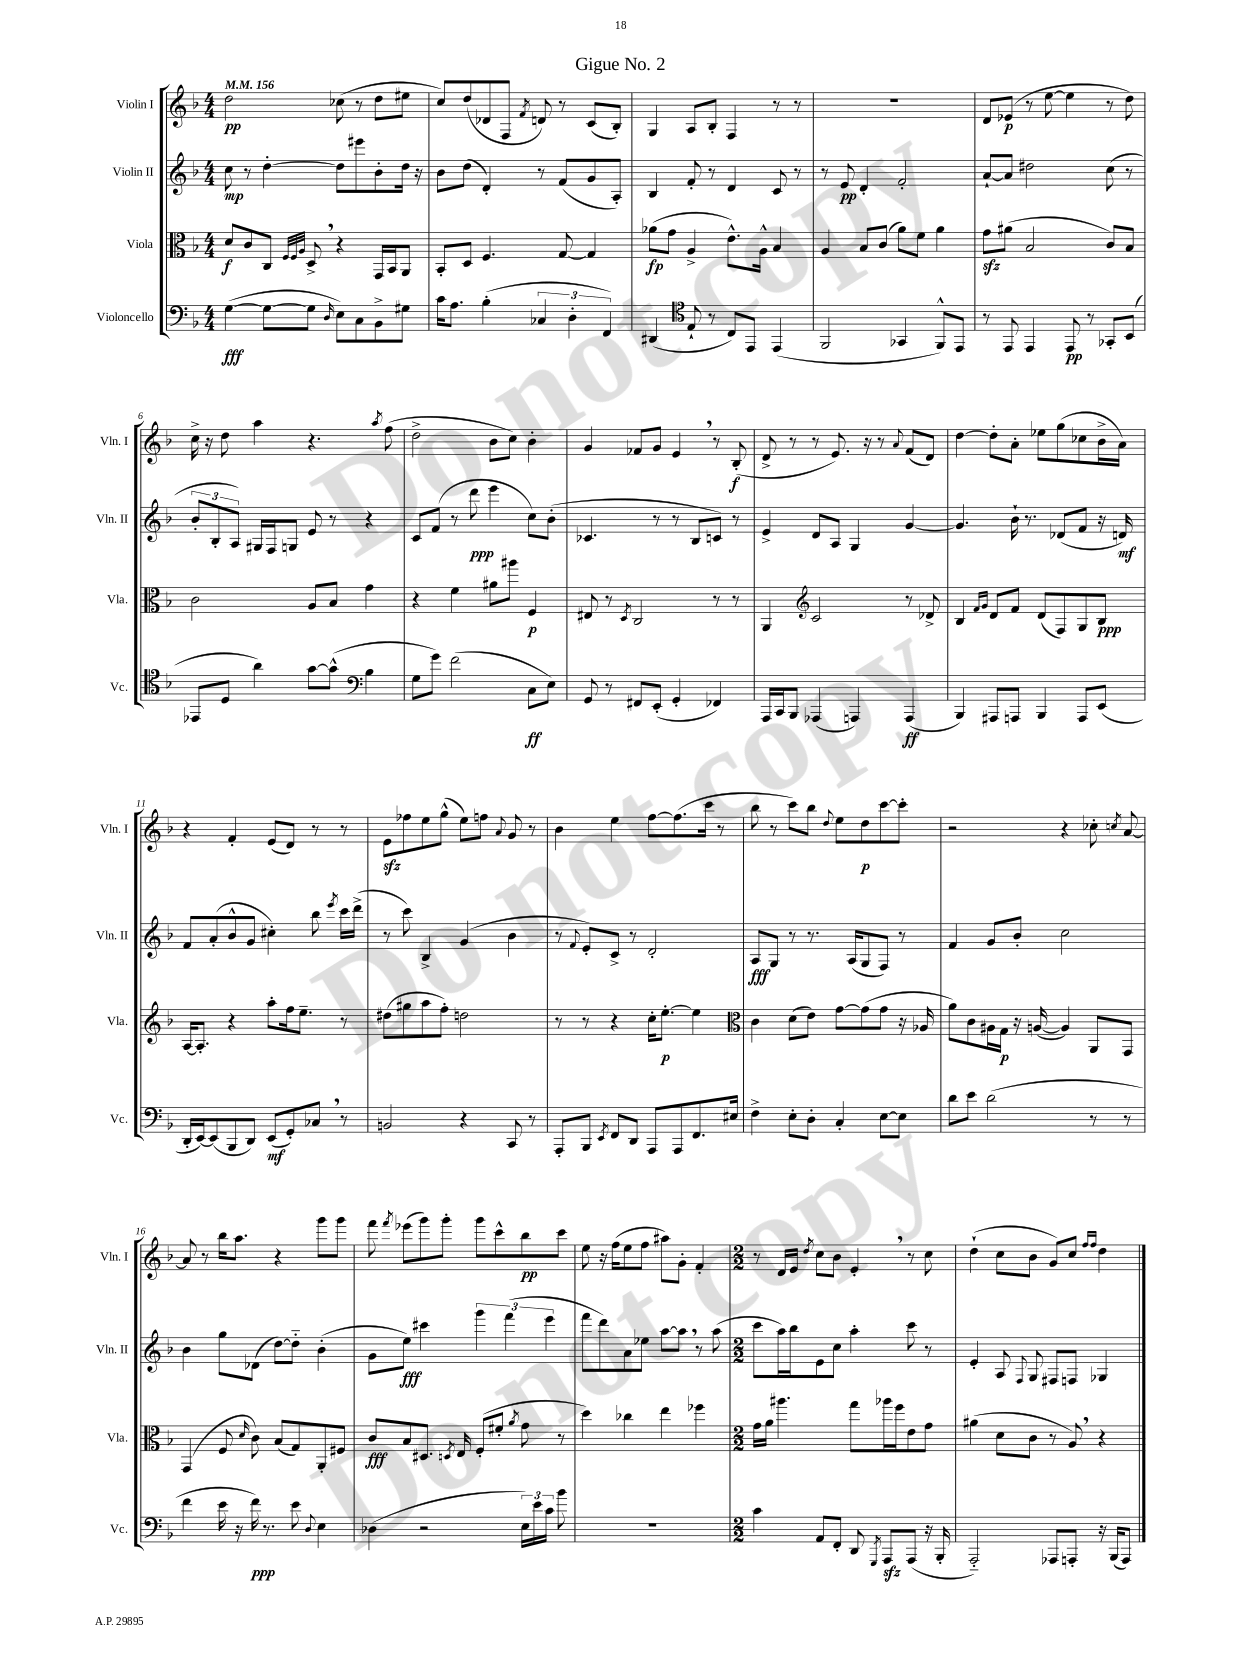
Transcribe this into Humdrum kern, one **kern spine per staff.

**kern	**kern	**kern	**kern
*staff4	*staff3	*staff2	*staff1
*clefF4	*clefC3	*clefG2	*clefG2
*k[b-]	*k[b-]	*k[b-]	*k[b-]
*M4/4	*M4/4	*M4/4	*M4/4
*MM156	*MM156	*MM156	*MM156
([4G	8d	8cc	2dd
.	8c	8r	.
8G_	8C	[4dd'	.
.	32qqF	.	.
.	32qqF	.	.
.	32qqA	.	.
8G]	8D^	.	.
16qqD	.	.	.
8E)	4r	8dd]	(8cc-
8C	.	8eee#	8r
8BB-^	16GG	8b-'	8dd
.	16BB-	.	.
8G#	8AA	16dd	8ee#
.	.	16r	.
=	=	=	=
16c	8BB-'	8b-	8cc)
8.A	.	.	.
.	8D	(8dd	(8dd
(4B-'	4.F	4d')	8d-
.	.	.	8F
.	.	.	8qf
6C-	.	8r	8d)
.	[8G	(8f	8r
6D'	.	.	.
.	4G]	8g	(8c
6FF)	.	.	.
.	.	8A')	8B-')
=	=	=	=
(4DD#	(8a-	4B-	4G
.	8g	.	.
*clefC4	*	*	*
8E`	4A^	8f'	8A
8r	.	8r	8B-'
8C)	8.e^^)	4d	4F
8EE	.	.	.
.	16A^^	.	.
(4EE	4B-	8c	8r
.	.	8r	8r
=	=	=	=
2FF	4A	8r	1r
.	.	8e	.
.	8B-	4d'	.
.	(8c	.	.
4GG-	8a)	2f'	.
.	8f	.	.
8FF^^)	4a	.	.
8EE	.	.	.
=	=	=	=
8r	8g	[8a`	8d
8EE	(8a#	8a]	(8e-
4EE	2B-	2dd#	8r
.	.	.	[8ee
8EE	.	.	4ee]
8r	.	.	.
8GG-'	8c)	(8cc	8r
(8BB-	8B-	8r	8dd)
=	=	=	=
8EE-	2c	12b-'	16cc^
.	.	.	16r
.	.	12B-'	.
8D	.	.	8dd
.	.	12A)	.
4a)	.	16G#	4aa
.	.	16F	.
.	.	8G	.
[8g	8A	8e	4.r
(8g^^]	8B-	8r	.
*clefF4	*	*	*
4B-	4g	4r	.
.	.	.	8qaa
.	.	.	(8ff
=	=	=	=
8G	4r	8c	2dd^
8g)	.	(8f	.
(2f	4f	8r	.
.	.	8ddd	.
.	8a#	4eee	8b-
.	8aa#	.	8cc)
8C	4F	8cc)	4b-'
8E)	.	(8b-'	.
=	=	=	=
8GG	8E#	4.c-	4g
8r	8r	.	.
.	8qD	.	.
8FF#	2C	.	8f-
(8EE'	.	8r	8g
4GG'	.	8r	4e
.	.	8B-	.
4FF-)	8r	8c)	8r
.	8r	8r	(8B-'
=	=	=	=
16AAA	4AA	4e^	8d^
16CC	.	.	.
8BBB-	.	.	8r
*	*clefG2	*	*
(4AAA-	2c	8d	8r
.	.	8A	8.e)
4AAA)	.	4G	.
.	.	.	16r
.	.	.	8r
.	.	.	8qqa
(4AAA	8r	[4g	(8f
.	8d-^	.	8d)
=	=	=	=
4BBB-)	4B-	4.g]	[4dd
.	16qqf	.	.
.	16qqg	.	.
8AAA#	8d	.	8dd']
8AAA	8f	16b-`	8a'
.	.	8.r	.
4BBB-	(8d	.	8ee-
.	8F)	(8d-	(8gg
8AAA	8G	8f	8cc-
(8EE	8B-	16r	16b-^
.	.	16d)	16a)
=	=	=	=
16DD'	[16A	8f	4r
[16EE)	8.A']	.	.
(8EE]	.	(8a'	.
8BBB-	4r	8b-^^	4f'
8DD)	.	8g	.
(8EE	8aa'	4cc#')	(8e
8GG')	16ff	.	8d)
.	8.ee~	.	.
8C-	.	8bb-	8r
.	.	8qeee	.
8r	8r	16ccc	8r
.	.	(16ddd^	.
=	=	=	=
2BB	(8dd#	8r	8e
.	8gg#	8ccc)	8ff-
.	8aa	4B-^	8ee
.	8ff')	.	(8gg^^
4r	2dd	(4g	8ee)
.	.	.	8ff
.	.	.	8qqa
8CC	.	4b-	8g
8r	.	.	8r
=	=	=	=
8AAA'	8r	8r	4b-
.	.	8qqf	.
8BBB-	8r	8e')	.
8qEE	.	.	.
8FF	4r	8c^	4ee
8DD	.	8r	.
8AAA	16cc'	2d'	[8ff
.	[8.ee'	.	.
8AAA	.	.	(8.ff]
8.FF	4ee]	.	.
.	.	.	16ccc
.	.	.	8r
16E#	.	.	.
=	=	=	=
*	*clefC3	*	*
4F^	4c	8A	8bb-
.	.	8G	8r
8E'	(8d	8r	8ccc)
8D'	8e)	8.r	8bb-
.	.	.	8qqdd
4C'	[8g	.	8ee
.	.	(16A	.
.	(8g]	8G	8dd
[8E	8g	8F)	[8ccc
8E]	16r	8r	8ccc']
.	16A-	.	.
=	=	=	=
8d	8a)	4f	2r
8e	8c	.	.
(2d	16A#	8g	.
.	16G	.	.
.	16r	8b-'	.
.	([16A	.	.
.	4A])	2cc	4r
8r	8AA	.	8cc-'
.	.	.	8qcc
8r	8GG	.	[8a
=	=	=	=
4f	(4GG	4b-	8a]
.	.	.	8r
16e	8F	8gg	16bb-
16r	.	.	8.aa
.	16qqd	.	.
16f)	8c)	(8d-	.
8.r	.	.	.
.	(8B-	[8dd)	4r
8e	8G)	8dd'~]	.
8qqD	.	.	.
4E	8AA'	(4b-'	8ggg
.	8F#	.	8ggg
=	=	=	=
(4D-	8c	8g	8fff
.	.	.	8qfff
.	8B-	8ee)	(8eee-
2r	8.D#	4ccc#	8ggg)
.	.	.	8ggg'
.	8qD	.	.
.	16E	.	.
.	(8F'	6ggg	8ggg
.	8f#'	.	8ccc^^
.	.	(6fff	.
.	8qa	.	.
24E)	8g	.	8bb-
24e	.	.	.
24c	.	6eee	.
8b-	8r	.	8ccc
=	=	=	=
1r	4dd)	8fff	8ee
.	.	8ddd)	16r
.	.	.	(16ff
.	4cc-	8a	8ee
.	.	8ee-	8ff
.	4ee	[8aa	8aa#)
.	.	8aa]	8g'
.	4ff-	8r	4f'
.	.	(8aa	.
=	=	=	=
*M2/2	*M2/2	*M2/2	*M2/2
4c	16g	8ccc	8r
.	16a	.	.
.	4.aa#	16aa)	16d
.	.	16bb-	16e
.	.	.	8qdd
8AA	.	8e	8cc
8FF'	.	8cc	8b-
8DD	8gg	4aa'	4e'
8qGGG	.	.	.
8AAA	16aa-	.	.
.	16ff	.	.
(8AAA	8e	8ccc	8r
16r	8g	8r	8cc
16BBB-'	.	.	.
=	=	=	=
2AAA'~)	(4a#	4e'	(4dd`
.	8d	8A	8cc
.	.	8qqF	.
.	8c	8G	8b-
8AAA-	8r	8F#	8g)
8AAA'	8A)	8F	8cc
.	.	.	16qqff
.	.	.	16qqff
16r	4r	4G-	4dd
(16BBB-	.	.	.
8AAA)	.	.	.
==	==	==	==
*-	*-	*-	*-
